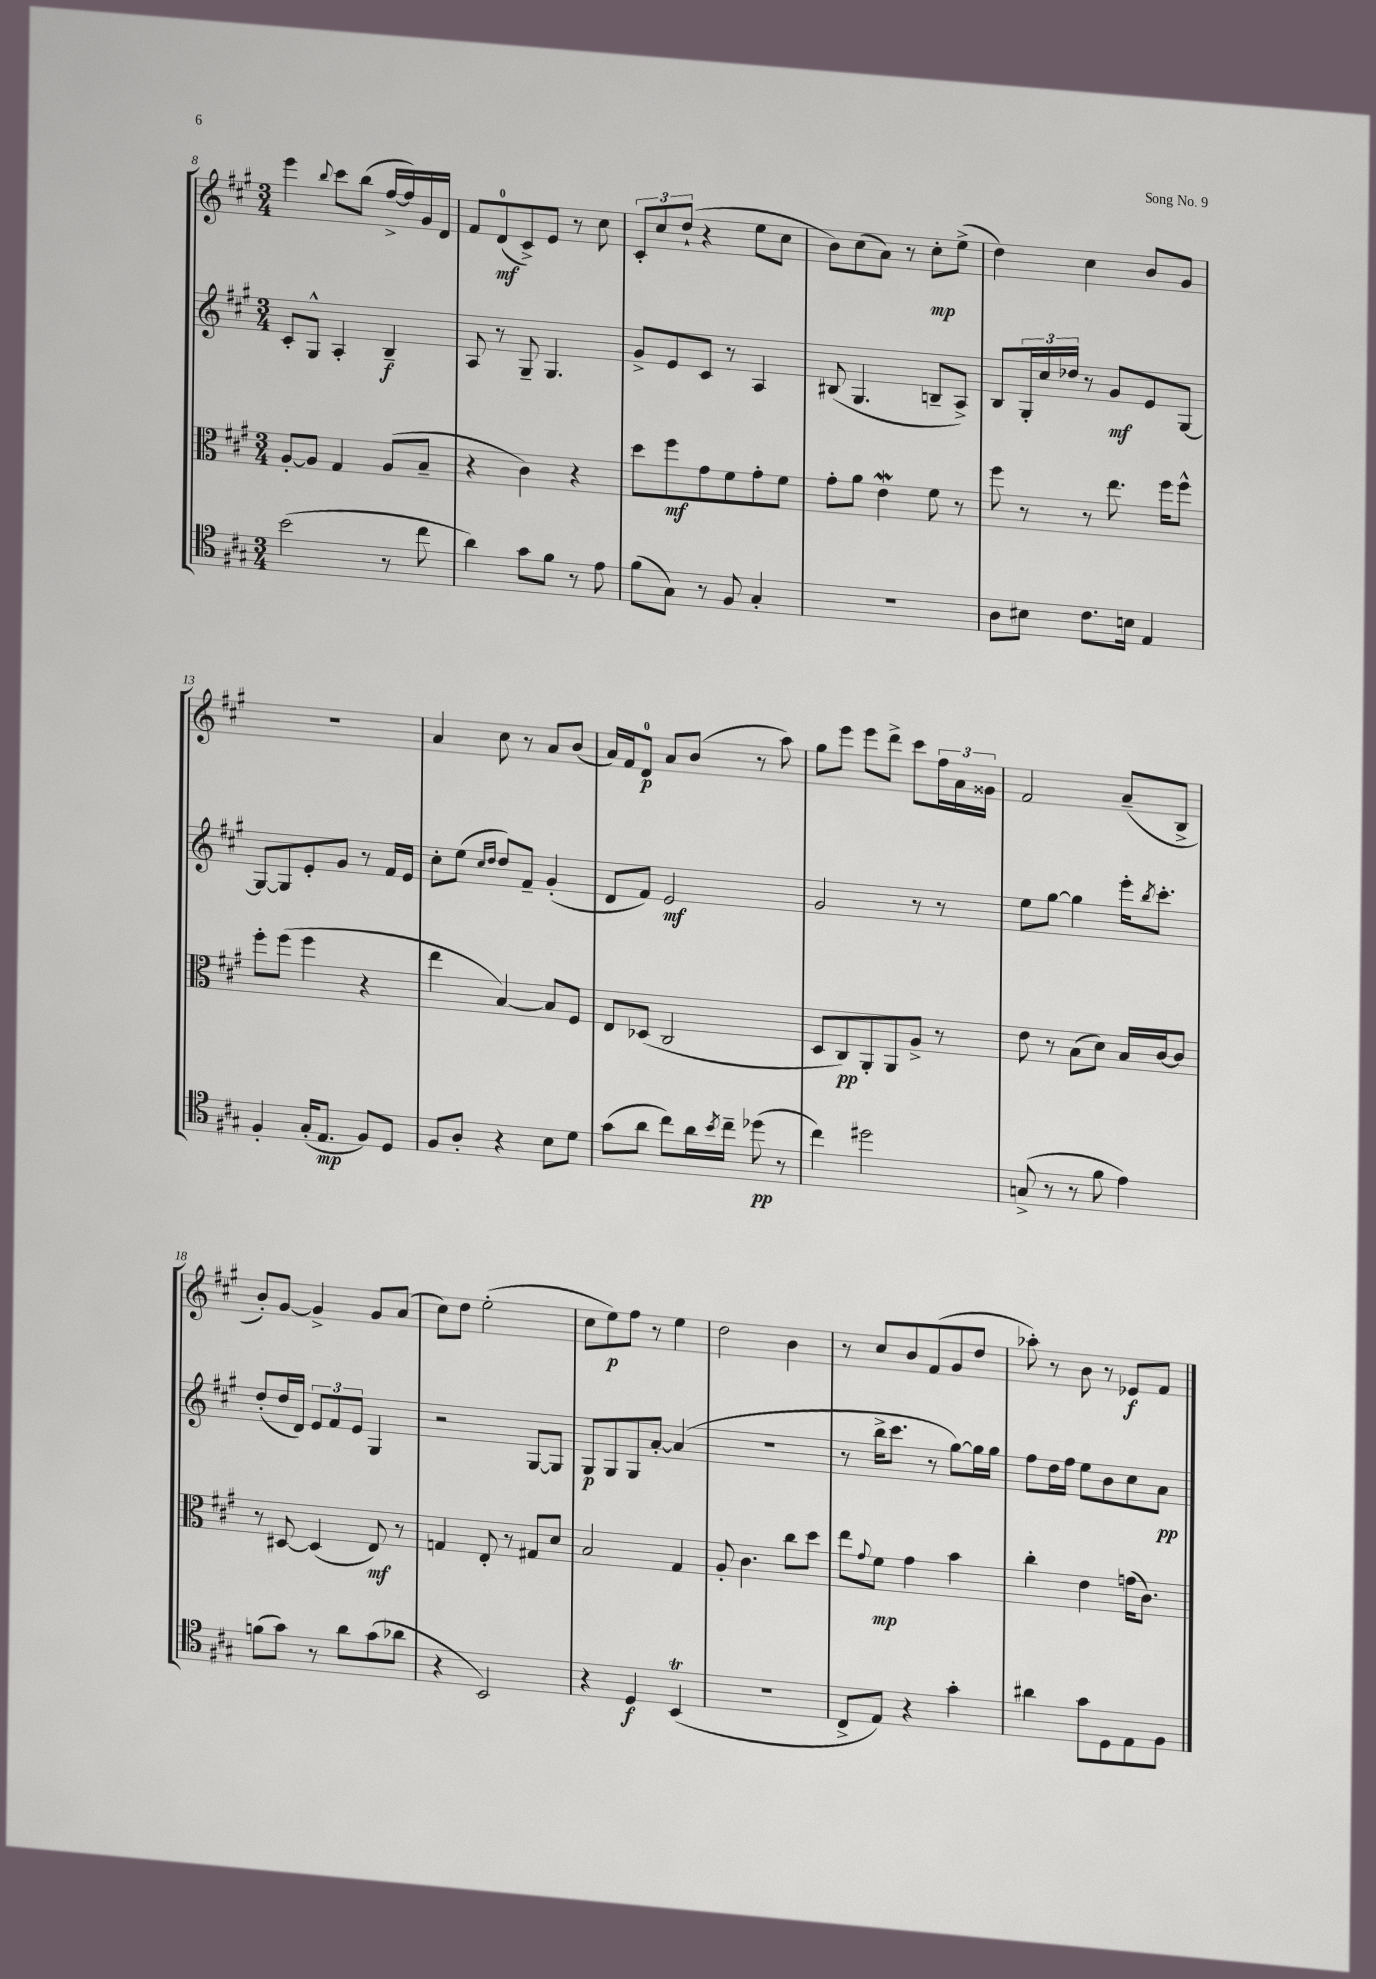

**kern	**dynam	**kern	**dynam	**kern	**dynam	**kern	**dynam
*part4	*part4	*part3	*part3	*part2	*part2	*part1	*part1
*staff4	*staff4	*staff3	*staff3	*staff2	*staff2	*staff1	*staff1
*clefC4	*	*clefC3	*	*clefG2	*	*clefG2	*
*k[f#c#g#]	*	*k[f#c#g#]	*	*k[f#c#g#]	*	*k[f#c#g#]	*
*M3/4	*	*M3/4	*	*M3/4	*	*M3/4	*
=8	=8	=8	=8	=8	=8	=8	=8
(2b\	.	[8A'/L	.	8c#'/L	.	4eee\	.
.	.	8A/J]	.	8G#^^/J	.	.	.
.	.	.	.	.	.	8qqbb/	.
.	.	4G#/	.	4A'/	.	8ccc#\L	.
.	.	.	.	.	.	(8bb\J	.
8r	.	(8A/L	.	4B~/	f	[16ff#^/LL	.
.	.	.	.	.	.	16ff#/])	.
8cc#\	.	8B~/J	.	.	.	16g#/	.
.	.	.	.	.	.	16d/JJ	.
=9	=9	=9	=9	=9	=9	=9	=9
4a\)	.	4r	.	8A/	.	8f#/L	.
.	.	.	.	8r	.	(8d/	mf
8g#\L	.	4c#\)	.	8G#~/	.	8c#^/)	.
8f#\J	.	.	.	4.G#/	.	8e/J	.
8r	.	4r	.	.	.	8r	.
8e\	.	.	.	.	.	8cc#\	.
=10	=10	=10	=10	=10	=10	=10	=10
(8f#\L	.	8dd\L	.	8g#^/L	.	12c#'/L	.
.	.	.	.	.	.	12cc#/	.
8G#\J)	.	8ff#\	mf	8e/	.	.	.
.	.	.	.	.	.	(12dd`/J	.
8r	.	8g#\	.	8c#/J	.	4r	.
8F#/	.	8f#\	.	8r	.	.	.
4G#'/	.	8g#'\	.	4A/	.	8ee\L	.
.	.	8f#\J	.	.	.	8cc#\J	.
=11	=11	=11	=11	=11	=11	=11	=11
2.r	.	8g#'\L	.	(8B#X/	.	8b\L)	.
.	.	8a\J	.	4.G#/	.	(8cc#\	.
.	.	4eW\	.	.	.	8a\J)	.
.	.	.	.	.	.	8r	.
.	.	8f#\	.	8Bn~/L	.	8cc#'\L	mp
.	.	8r	.	8A^/J)	.	(8ee^\J	.
=12	=12	=12	=12	=12	=12	=12	=12
8A\L	.	8ff#\	.	8B/L	.	4dd\)	.
8B#X\J	.	8r	.	24G#'/L	.	.	.
.	.	.	.	24cc#/	.	.	.
.	.	.	.	24dd-X/JJ	.	.	.
8.c#\L	.	8r	.	8r	.	4cc#\	.
.	.	8.ee\	.	8g#/L	mf	.	.
16Bn\Jk	.	.	.	.	.	.	.
4E/	.	.	.	8e/	.	8b/L	.
.	.	16ff#\KL	.	.	.	.	.
.	.	8ff#^^\J	.	[8G#/J	.	8g#/J	.
!!LO:LB:g=z
=13	=13	=13	=13	=13	=13	=13	=13
4F#'/	.	8ff#'\L	.	8G#/L_	.	2.r	.
.	.	(8ff#\J	.	8G#/]	.	.	.
(16G#'/KL	.	4ff#\	.	8e'/	.	.	.
8.E/J	mp	.	.	.	.	.	.
.	.	.	.	8g#/J	.	.	.
8F#/L)	.	4r	.	8r	.	.	.
8D/J	.	.	.	16f#/LL	.	.	.
.	.	.	.	16e/JJ	.	.	.
=14	=14	=14	=14	=14	=14	=14	=14
8F#/L	.	4ee\	.	8cc#'\L	.	4a/	.
8A'/J	.	.	.	(8ee\J	.	.	.
.	.	.	.	16qqcc#/LL	.	.	.
.	.	.	.	16qqdd/JJ	.	.	.
4r	.	[4B/)	.	8dd/L)	.	8cc#\	.
.	.	.	.	8f#~/J	.	8r	.
8B\L	.	8B/L]	.	(4g#'/	.	8a/L	.
8d\J	.	8F#/J	.	.	.	(8b/J	.
=15	=15	=15	=15	=15	=15	=15	=15
(8g#\L	.	8E/L	.	8d/L	.	16a/LL)	.
.	.	.	.	.	.	16f#/J	.
8a\J	.	(8D-X/J	.	8f#/J)	.	8d/J	p
8cc#\L)	.	2C#/	.	2e/	mf	8a/L	.
16a\L	.	.	.	.	.	(8b/J	.
8qb/	.	.	.	.	.	.	.
16cc#~\JJ	.	.	.	.	.	.	.
(8dd-X\	pp	.	.	.	.	8r	.
8r	.	.	.	.	.	8aa\)	.
=16	=16	=16	=16	=16	=16	=16	=16
4cc#\)	.	8D/L	.	2g#/	.	8gg#\L	.
.	.	8C#/)	pp	.	.	8eee\J	.
2dd#X\	.	8AA'/	.	.	.	8eee\L	.
.	.	8AA/	.	.	.	8ddd^\J	.
.	.	8A^/J	.	8r	.	8ccc#\L	.
.	.	8r	.	8r	.	24ff#\L	.
.	.	.	.	.	.	24a\	.
.	.	.	.	.	.	24g##X\JJ	.
=17	=17	=17	=17	=17	=17	=17	=17
(8Gn^/	.	8e\	.	8ee\L	.	2f#/	.
8r	.	8r	.	[8gg#\J	.	.	.
8r	.	(8B\L	.	4gg#\]	.	.	.
8f#\	.	8d\J)	.	.	.	.	.
4e\)	.	16B/LL	.	16eee'\KL	.	(8a~/L	.
.	.	.	.	8qbb/	.	.	.
.	.	[16c#/J	.	8.ccc#'\J	.	.	.
.	.	8c#/J]	.	.	.	8B^/J	.
!!LO:LB:g=z
=18	=18	=18	=18	=18	=18	=18	=18
(8fn\L	.	8r	.	(8dd'/L	.	8b'/L)	.
8g#\J)	.	[8D#X/	.	16dd/L	.	[8g#/J	.
.	.	.	.	16d/JJ)	.	.	.
8r	.	(4D#/]	.	12e/L	.	4g#^/]	.
.	.	.	.	12f#/	.	.	.
8a\L	.	.	.	.	.	.	.
.	.	.	.	12e/J	.	.	.
(8g#\	.	8E/)	mf	4G#/	.	8g#/L	.
8a-X\J	.	8r	.	.	.	(8a/J	.
=19	=19	=19	=19	=19	=19	=19	=19
4r	.	4Gn/	.	2r	.	8cc#\L)	.
.	.	.	.	.	.	8dd\J	.
2BB/)	.	8E'/	.	.	.	(2ee'\	.
.	.	8r	.	.	.	.	.
.	.	8G#X/L	.	[8G#/L	.	.	.
.	.	8d/J	.	8G#/J]	.	.	.
=20	=20	=20	=20	=20	=20	=20	=20
4r	.	2B/	.	8G#/L	p	8cc#\L	.
.	.	.	.	8G#/	.	8ee\)	p
4D/	f	.	.	8G#/	.	8ff#\J	.
.	.	.	.	[8a'/J	.	8r	.
(4BBT/	.	4G#/	.	(4a/]	.	4ee\	.
=21	=21	=21	=21	=21	=21	=21	=21
2.r	.	8A'/	.	2.r	.	2dd\	.
.	.	4.c#\	.	.	.	.	.
.	.	8cc#\L	.	.	.	4b\	.
.	.	8dd\J	.	.	.	.	.
=22	=22	=22	=22	=22	=22	=22	=22
8C#^/L	.	8ee\L	.	8r	.	8r	.
.	.	8qqg#/	.	.	.	.	.
8E/J)	.	8f#\J	mp	16bb^\KL	.	8cc#/L	.
.	.	.	.	8.ccc#\J	.	.	.
4r	.	4g#\	.	.	.	8b/	.
.	.	.	.	8r	.	(8f#/	.
4g#'\	.	4b\	.	[8gg#\L)	.	8g#/	.
.	.	.	.	16gg#\L]	.	8dd/J	.
.	.	.	.	16gg#\JJ	.	.	.
=23	=23	=23	=23	=23	=23	=23	=23
4a#X\	.	4cc#'\	.	8ff#\L	.	8aa-X'\)	.
.	.	.	.	16dd\L	.	8r	.
.	.	.	.	16ff#\JJ	.	.	.
8g#\L	.	4e\	.	8ee\L	.	8b\	.
8D\	.	.	.	8b\	.	8r	.
8E\	.	(16gn\KL	.	8cc#\	.	8e-X/L	f
.	.	8.c#\J)	.	.	.	.	.
8F#\J	.	.	.	8a\J	pp	8f#/J	.
==	==	==	==	==	==	==	==
*-	*-	*-	*-	*-	*-	*-	*-
